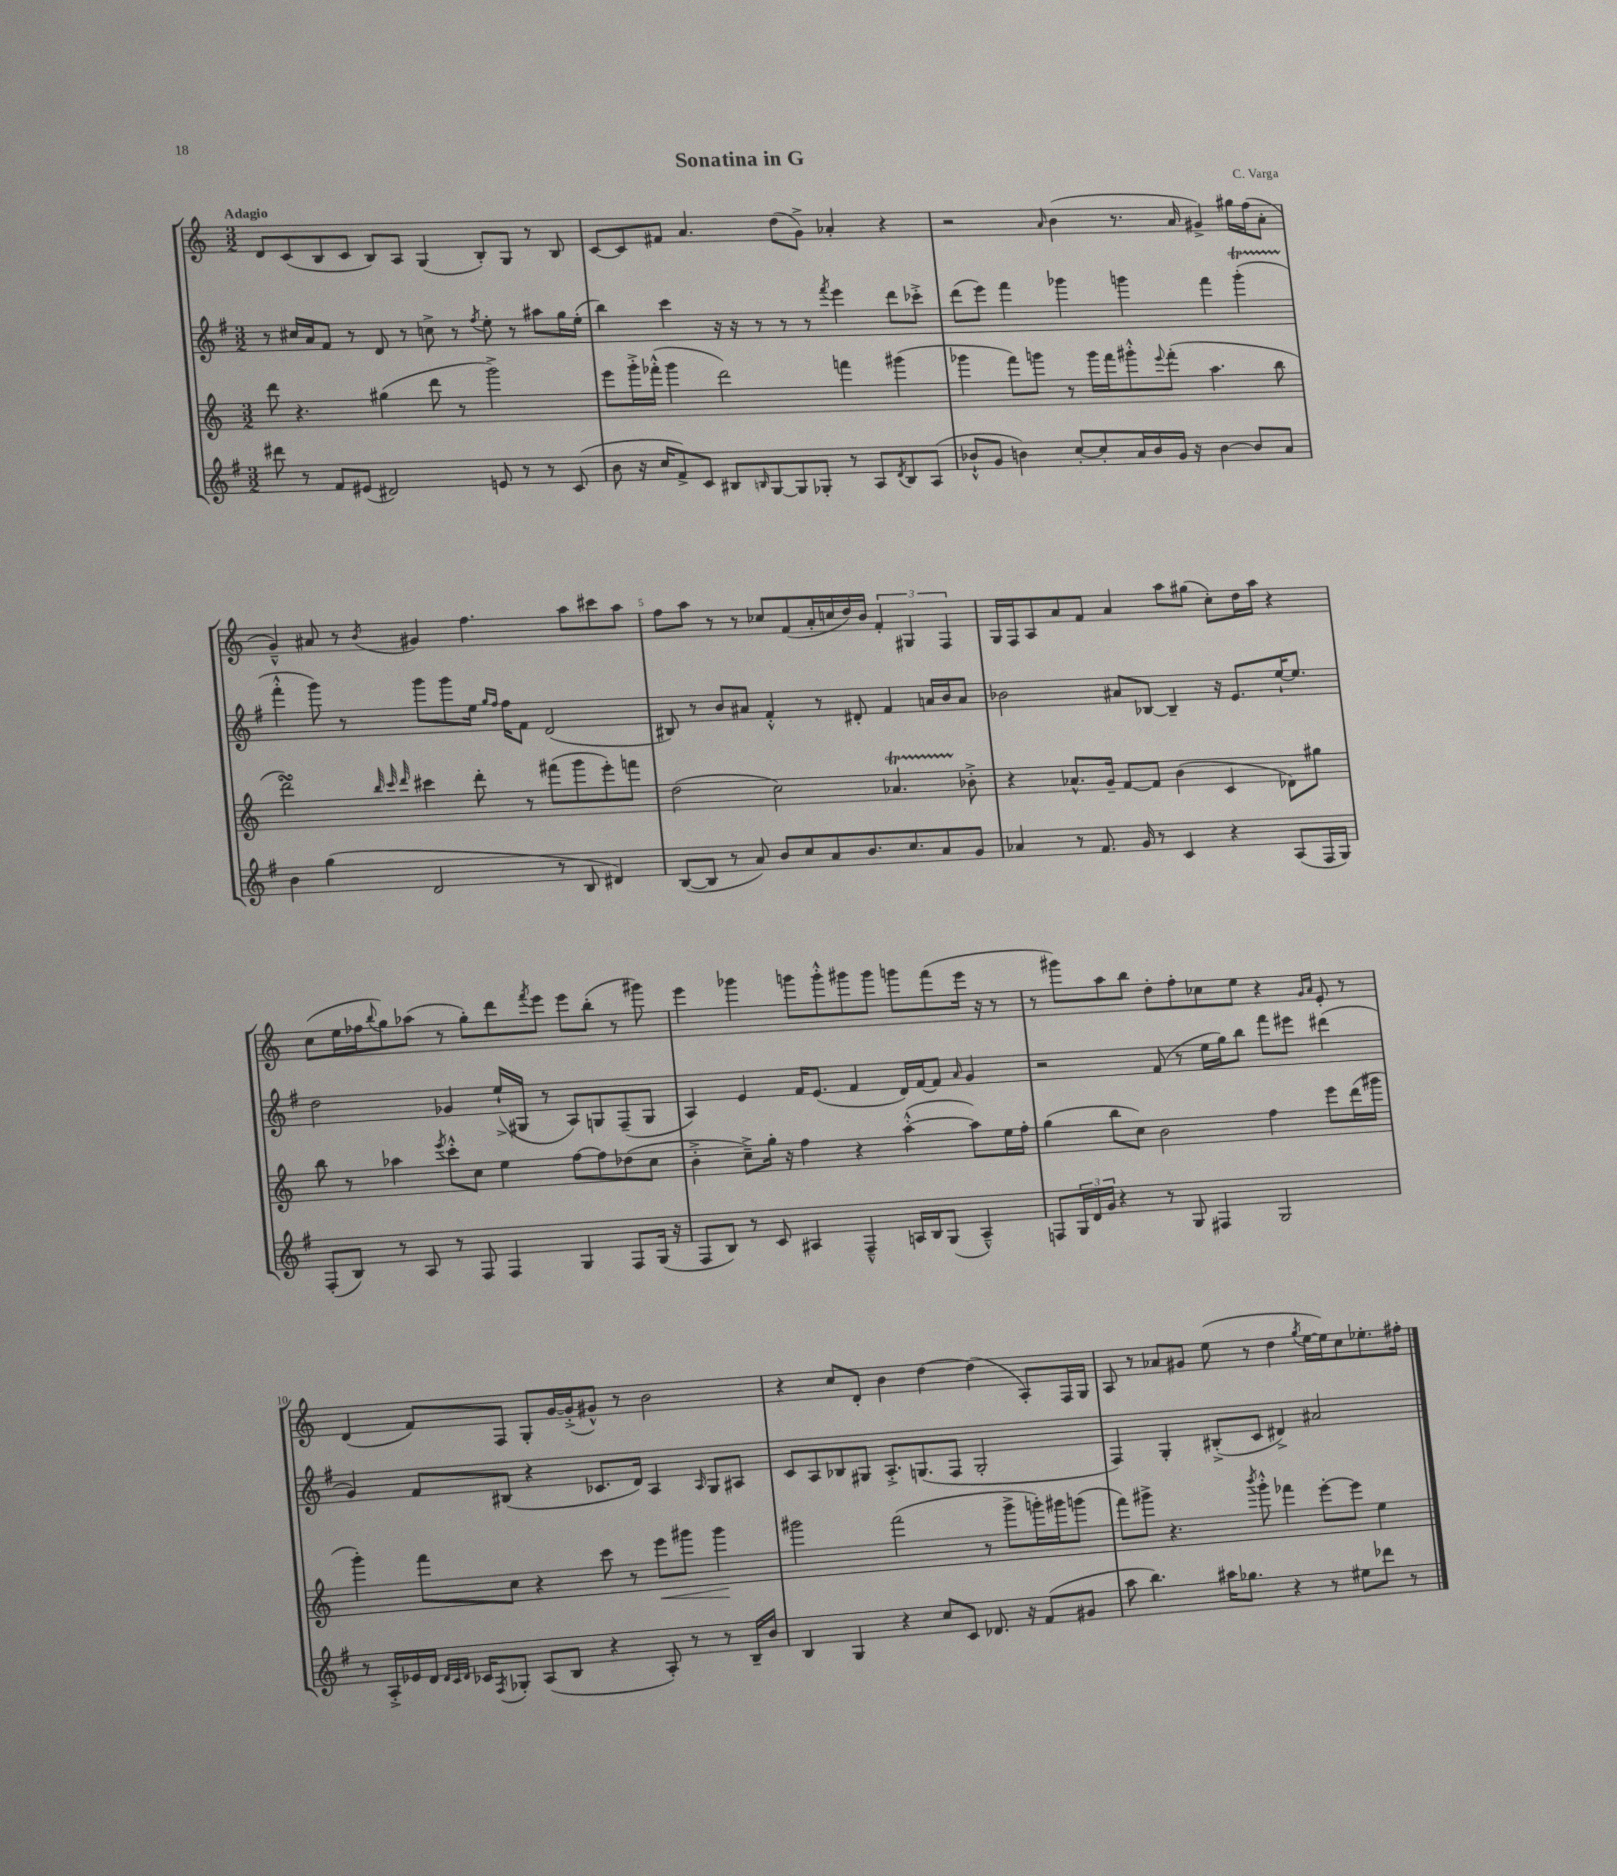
\header { title = "Sonatina in G" composer = "C. Varga" }
<<
\new StaffGroup <<
\new Staff = "s0" {
    \clef treble \key c \major \numericTimeSignature \time 3/2 \tempo "Adagio"
    d'8 c'8( b8 c'8 b8) a8 g4( b8-.) g8 r8 b8 |
    c'8~ c'8 fis'8 a'4. d''8( g'8->) aes'4-. r4 |
    r2 \grace { a'16 } b'4( r8. a'16 gis'4->) gis''16 f''16( a'8-. |
    g'4---^) ais'8 r8 \acciaccatura { b'8 } gis'4 f''4. a''8 cis'''8 a''8 |
    f''8 a''8 r8 r8 ces''8 f'8( a'16-. c''16 d''16) b'16 \tuplet 3/2 { f'4-. gis4 f4 } |
    g16 f16 a8 a'8 f'8 a'4 a''8 gis''8( c''8-.) d''16 a''16 r4 |
    c''8( e''16 fes''16 \appoggiatura { b''8 } g''8) aes''8( r8 g''8-.) d'''8 \acciaccatura { f'''8 } e'''8 e'''8 b''8-.( r8 gis'''8) |
    e'''4 ges'''4 g'''8 g'''8-.-^ gis'''8 gis'''8 g'''8 f'''8( e'''16 r16 r8 |
    r8 gis'''8) a''8 b''8 d''8-. f''8-. ces''8 e''8 r4 \grace { g'16 a'16 } e'8-. r8 |
    d'4( f'8) f8 g8-. g'16~ g'16-.->( gis'8-^) r8 b'2 |
    r4 c''8 d'8-. b'4 d''4~ d''4( a8-.) f16 g16 |
    a8 r8 aes'8 gis'8 e''8( r8 d''4 \acciaccatura { g''8 } e''16~ e''16) c''8 ees''8.-. fis''16-. \bar "|." |
}
\new Staff = "s1" {
    \clef treble \key g \major \numericTimeSignature \time 3/2
    r8 cis''16 a'16 fis'8 r8 d'8 r8 c''8-> r8 \acciaccatura { fis''8 } e''8-. r8 ais''8 g''16 e''16-.( |
    b''4) c'''4 r16 r16 r8 r8 r8 \acciaccatura { fis'''8 } e'''4 d'''8 ces'''8-.-> |
    d'''8( e'''8) fis'''4 ges'''4 g'''4 fis'''4 g'''4-.\startTrillSpan( |
    fis'''4-.-^\stopTrillSpan g'''8) r8 g'''8 g'''8 e''16 \grace { g''16 fis''16 } fis''16 fis'8 d'2( |
    bis8) r8 b'8 ais'8 fis'4-.-^ r8 dis'8-. fis'4 a'16 b'16 a'8 |
    bes'2 ais'8 bes8~ bes4-- r16 e'8. e''16~-! e''8. |
    d''2 ges'4 e''16-!->( gis16 r8 a8) g8 fis8--( g8 |
    a4) e'4 fis'16 e'8.( fis'4 d'16) fis'16~ fis'8 \grace { a'16 } g'4 |
    r2 fis'8( r8 e''16 g''16) b''8 fis'''8 eis'''8 dis'''4( |
    g'4) fis'8 bis8( r4 ces'8. d'16) a4 \grace { a16 } g8 ais8 |
    c'8 a8 bes8 gis8 a8.-.-> g8.( fis8 g2-. |
    fis4) g4-. bis8-.->( c'8 dis'4->) ais'2 \bar "|." |
}
\new Staff = "s2" {
    \clef treble \key c \major \numericTimeSignature \time 3/2
    d'''8 r4. gis''4( d'''8 r8 g'''2->) |
    e'''8 g'''16-.-> fes'''16-.-^( g'''4 d'''2) f'''4 gis'''4( |
    ges'''4 f'''8) g'''8 r8 g'''16 f'''16 gis'''8-.-^ \appoggiatura { e'''8 } f'''8-.( a''4. b''8 |
    d'''2\turn) \grace { b''32 c'''32 d'''32 } cis'''4 d'''8-. r8 fis'''8( g'''8 e'''8-.) f'''8 |
    d''2( c''2) aes'4.\startTrillSpan bes'8-.->\stopTrillSpan |
    r4 aes'8.-^ g'16-- f'8~ f'8 b'4( c'4 des'8) gis''8 |
    b''8 r8 aes''4 \acciaccatura { e'''8 } c'''8-.-^ c''8 e''4 f''8~ f''8 des''8( c''8 |
    b'4-.-> c''8--->) g''16-. r16 f''4 r4 a''4~-.-^( a''8) e''16 f''16-. |
    g''4( b''8 c''8) b'2 f''4 e'''8 d'''16( gis'''16 |
    g'''4-.) f'''8 c''8 r4 c'''8 r8 e'''8\< gis'''8 gis'''4\! |
    gis'''2 f'''2( r8 gis'''8-> g'''16-.) gis'''16 g'''8( |
    f'''8) gis'''8-> r4. \acciaccatura { b'''8 } gis'''8-.-^ fes'''4 e'''8~-. e'''8 e''4 \bar "|." |
}
\new Staff = "s3" {
    \clef treble \key g \major \numericTimeSignature \time 3/2
    dis'''8 r8 fis'8 eis'8( dis'2) e'8 r8 r8 c'8( |
    b'8 r16 c''16 fis'8->) c'8 bis8 \grace { b16 } g8~ g8 ges8-. r8 a8 \acciaccatura { d'8 } b8 a8( |
    bes'8-!-^ g'8 b'4) c''8~-. c''8-. a'16 b'16 g'16 r16 b'4~ b'8 a'8 |
    b'4 g''4( d'2 r8 b8 dis'4) |
    b8~( b8 r8 a'8) b'8 c''8 a'8 b'8. c''8. a'8 g'8 |
    aes'4 r8 fis'8. g'16 r8 c'4 r4 a8( fis16 g16) |
    fis8-.( b8) r8 a8 r8 fis8 fis4 g4 fis8 g16( r16 |
    fis8 b8) r8 c'8 ais4 fis4---^ a16 b16 g8( a4---^) |
    f8 \tuplet 3/2 { g16 d'16 g'16 } r4 r8 g8 fis4 g2 |
    r8 a16-.-> ees'16 d'16 \grace { d'32 c'32 d'32 } ces'16 \acciaccatura { fis8 } ges8-. a8( b8 r4 a8-.) r8 r8 b16-- b'16 |
    b4 g4 r4 c''8 c'8 des'8. r16 fis'8( gis'8 |
    a''8 b''4.) ais''16 ges''8. r4 r8 eis''8 des'''8 r8 \bar "|." |
}
>>
>>
\layout { \context { \Score \override BarNumber.break-visibility = ##(#f #t #t) barNumberVisibility = #(every-nth-bar-number-visible 5) } }
